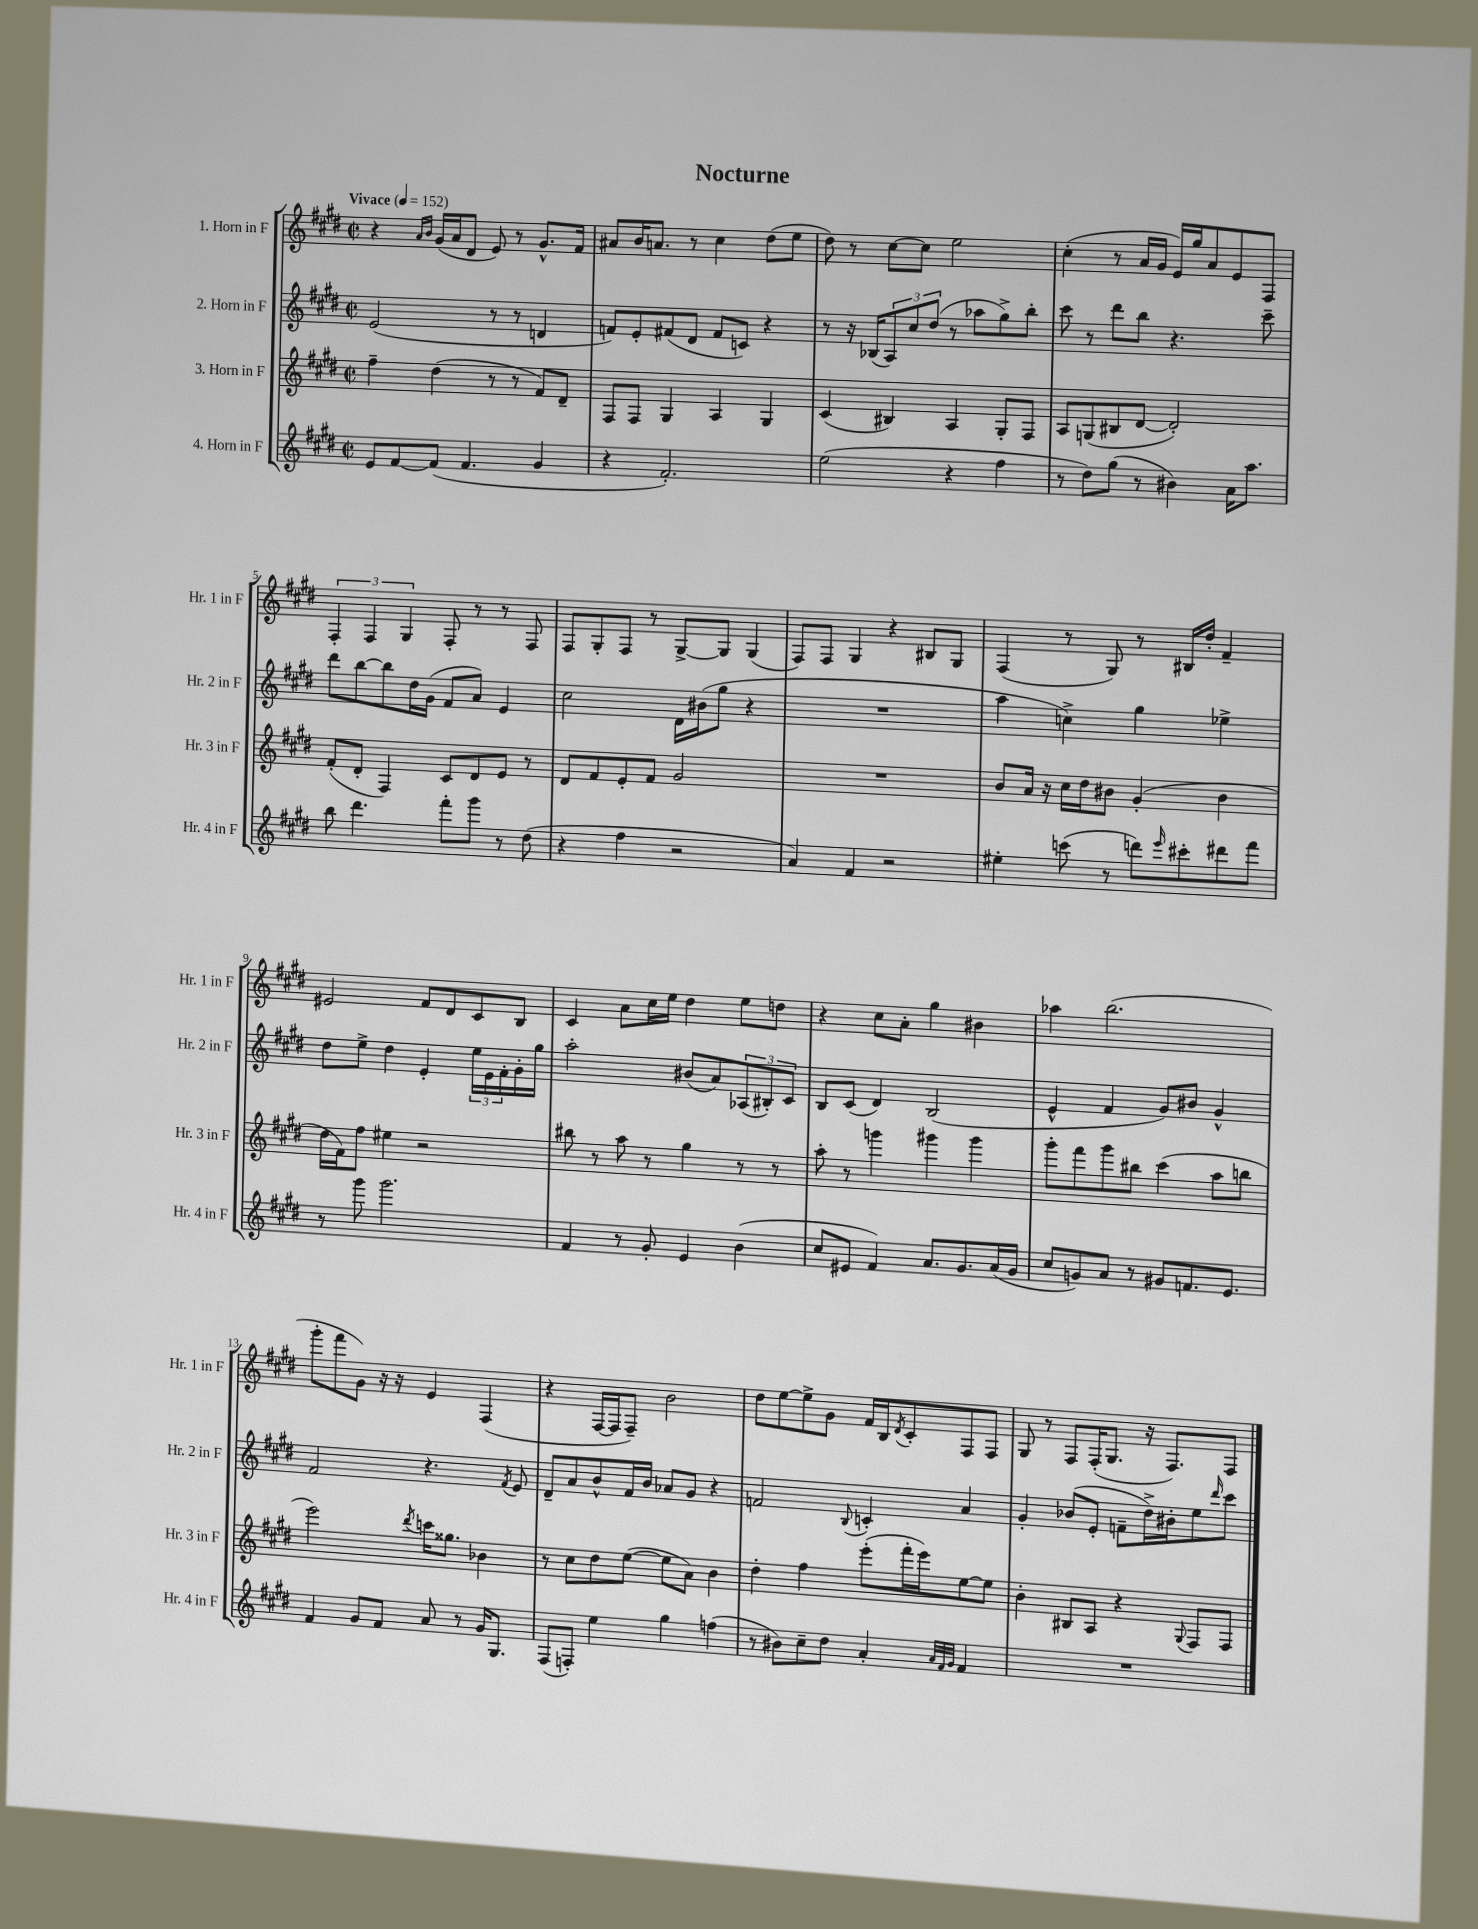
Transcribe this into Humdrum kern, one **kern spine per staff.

**kern	**kern	**kern	**kern
*staff4	*staff3	*staff2	*staff1
*clefG2	*clefG2	*clefG2	*clefG2
*k[f#c#g#d#]	*k[f#c#g#d#]	*k[f#c#g#d#]	*k[f#c#g#d#]
*M2/2	*M2/2	*M2/2	*M2/2
*met(c|)	*met(c|)	*met(c|)	*met(c|)
*MM152	*MM152	*MM152	*MM152
8e	4ff#~	(2e	4r
[8f#	.	.	.
.	.	.	16qqa
.	.	.	16qqb
(8f#]	(4dd#	.	(16g#
.	.	.	16a
4.f#	.	.	8d#
.	8r	8r	8e)
.	8r	8r	8r
4g#	8f#)	4d	8.g#^^
.	8d#~	.	.
.	.	.	16f#
=	=	=	=
4r	8F#	8f)	8a#
.	8F#	8e'	16b
.	.	.	8.a
2.f#')	4G#	(8f#	.
.	.	8d#	8r
.	4A	8f#	4cc#
.	.	8c)	.
.	4G#	4r	(8dd#
.	.	.	8ee
=	=	=	=
(2ee	(4c#	8r	8dd#)
.	.	16r	8r
.	.	(16B-	.
.	4B#)	12A)	[8cc#
.	.	12cc#	.
.	.	.	8cc#]
.	.	(12dd#	.
4r	4A	8r	2ee
.	.	8aa-	.
4ff#	8G#'	8gg#^)	.
.	8F#	8bb'	.
=	=	=	=
8r	8A	8ccc#	(4cc#'
8dd#)	(8G	8r	.
(8gg#	8B#	8ddd#	8r
8r	[8d#	8bb	16a
.	.	.	16g#
4b#)	2d#'])	4.r	16e)
.	.	.	16gg#
.	.	.	8a
16a	.	.	8e
8.aa	.	.	.
.	.	8ccc#~	8F#
=	=	=	=
8bb	(8f#'	8ddd#	6F#'
4.ddd#	8d#'	[8bb	.
.	.	.	6F#
.	4F#)	8bb]	.
.	.	.	6G#
.	.	16dd#	.
.	.	(16g#	.
8fff#'	8c#	8f#	8F#'
8ggg#	8d#	8a)	8r
8r	8e	4e	8r
(8dd#	8r	.	8F#
=	=	=	=
4r	8d#	2cc#	8F#
.	8f#	.	8G#'
4ff#	8e'	.	8F#
.	8f#	.	8r
2r	2g#	16d#	[8G#^
.	.	(16b#	.
.	.	8gg#	8G#]
.	.	4r	(4G#
=	=	=	=
4a)	1r	1r	8F#)
.	.	.	8F#
4f#	.	.	4G#
2r	.	.	4r
.	.	.	8B#
.	.	.	8G#
=	=	=	=
4ee#'	8b	4aa	(4F#
.	16a	.	.
.	16r	.	.
(8ccc	16cc#	4cc^)	8r
.	16dd#	.	.
8r	8b#	.	8G#)
8ddd)	(4g#'	4gg#	8r
16qqeee	.	.	.
8ccc#'	.	.	16B#
.	.	.	16dd#'
8ddd#	4b#	4ee-^	4f#~
8fff#	.	.	.
=	=	=	=
8r	16dd#	8dd#	2e#
.	16f#)	.	.
8ggg#	8ff#	8ee^	.
2.ggg#	4ee#	4dd#	.
.	2r	4e'	8f#
.	.	.	8d#
.	.	24ee	8c#
.	.	24e	.
.	.	24f#'	.
.	.	16g#'	8B
.	.	16gg#	.
=	=	=	=
4f#	8bb#	2aa'	4c#
.	8r	.	.
8r	8aa	.	8a
8g#'	8r	.	16cc#
.	.	.	16ee
4e	4gg#	(8b#	4dd#
.	.	8a)	.
(4b	8r	(12A-	8ee
.	.	12B#')	.
.	8r	.	8dd
.	.	12c#	.
=	=	=	=
8cc#	8aa'	8B	4r
8e#	8r	(8c#	.
4f#)	4ggg	4d#)	8cc#
.	.	.	8a'
8.a	4ggg#	(2B	4gg#
8.g#	.	.	.
.	4ggg#	.	4b#
(16a	.	.	.
16g#	.	.	.
=	=	=	=
8cc#	8ggg#'	4e^^	4aa-
8g)	8fff#	.	.
8a	8ggg#	4f#	(2.bb
8r	8bb#	.	.
8g#	(4ccc#	8g#)	.
8.f	.	8b#	.
.	8aa	4g#^^	.
8.e	.	.	.
.	8bb	.	.
=	=	=	=
4f#	2eee)	2f#	8ggg#'
.	.	.	8fff#
8g#	.	.	8g#)
8f#	.	.	16r
.	.	.	16r
.	8qddd#	.	.
8a	16ccc	4.r	4e
.	8.gg##	.	.
8r	.	.	.
16g#	4b-	.	(4F#
8.G#	.	.	.
.	.	8qf#	.
.	.	8e	.
=	=	=	=
(8F#	8r	8d#~	4r
8F')	8cc#	8a	.
4ee	8dd#	8b^^	[16F#
.	.	.	16F#]
.	([8ee	16f#	8F#~)
.	.	16b	.
4gg#	8ee]	8a-	2b
.	8a)	8g#	.
(4ff	4b	4r	.
=	=	=	=
8r	4dd#'	2f	8dd#
8b#)	.	.	[8ee
8cc#~	4ff#	.	8ee^]
8dd#	.	.	8g#
.	.	8qqB	.
4a'	(8eee'	4c'	16f#
.	.	.	16B
.	.	.	8qd#
.	16fff#'	.	8c#'
.	16eee)	.	.
32qqa	.	.	.
32qqf#	.	.	.
32qqg#	.	.	.
4f#	[8ee	4a	8F#
.	8ee]	.	8F#
=	=	=	=
1r	4b'	4g#'	8G#
.	.	.	8r
.	8B#	(8b-	8F#
.	8A	8e'	(16F#'
.	.	.	8.G#
.	4r	8f~	.
.	.	16dd#^)	16r
.	.	16b#'	8.F#)
.	8qqG#	.	.
.	8F#	8ee	.
.	.	16qqddd#	.
.	8F#	8ccc#	8F#
==	==	==	==
*-	*-	*-	*-
